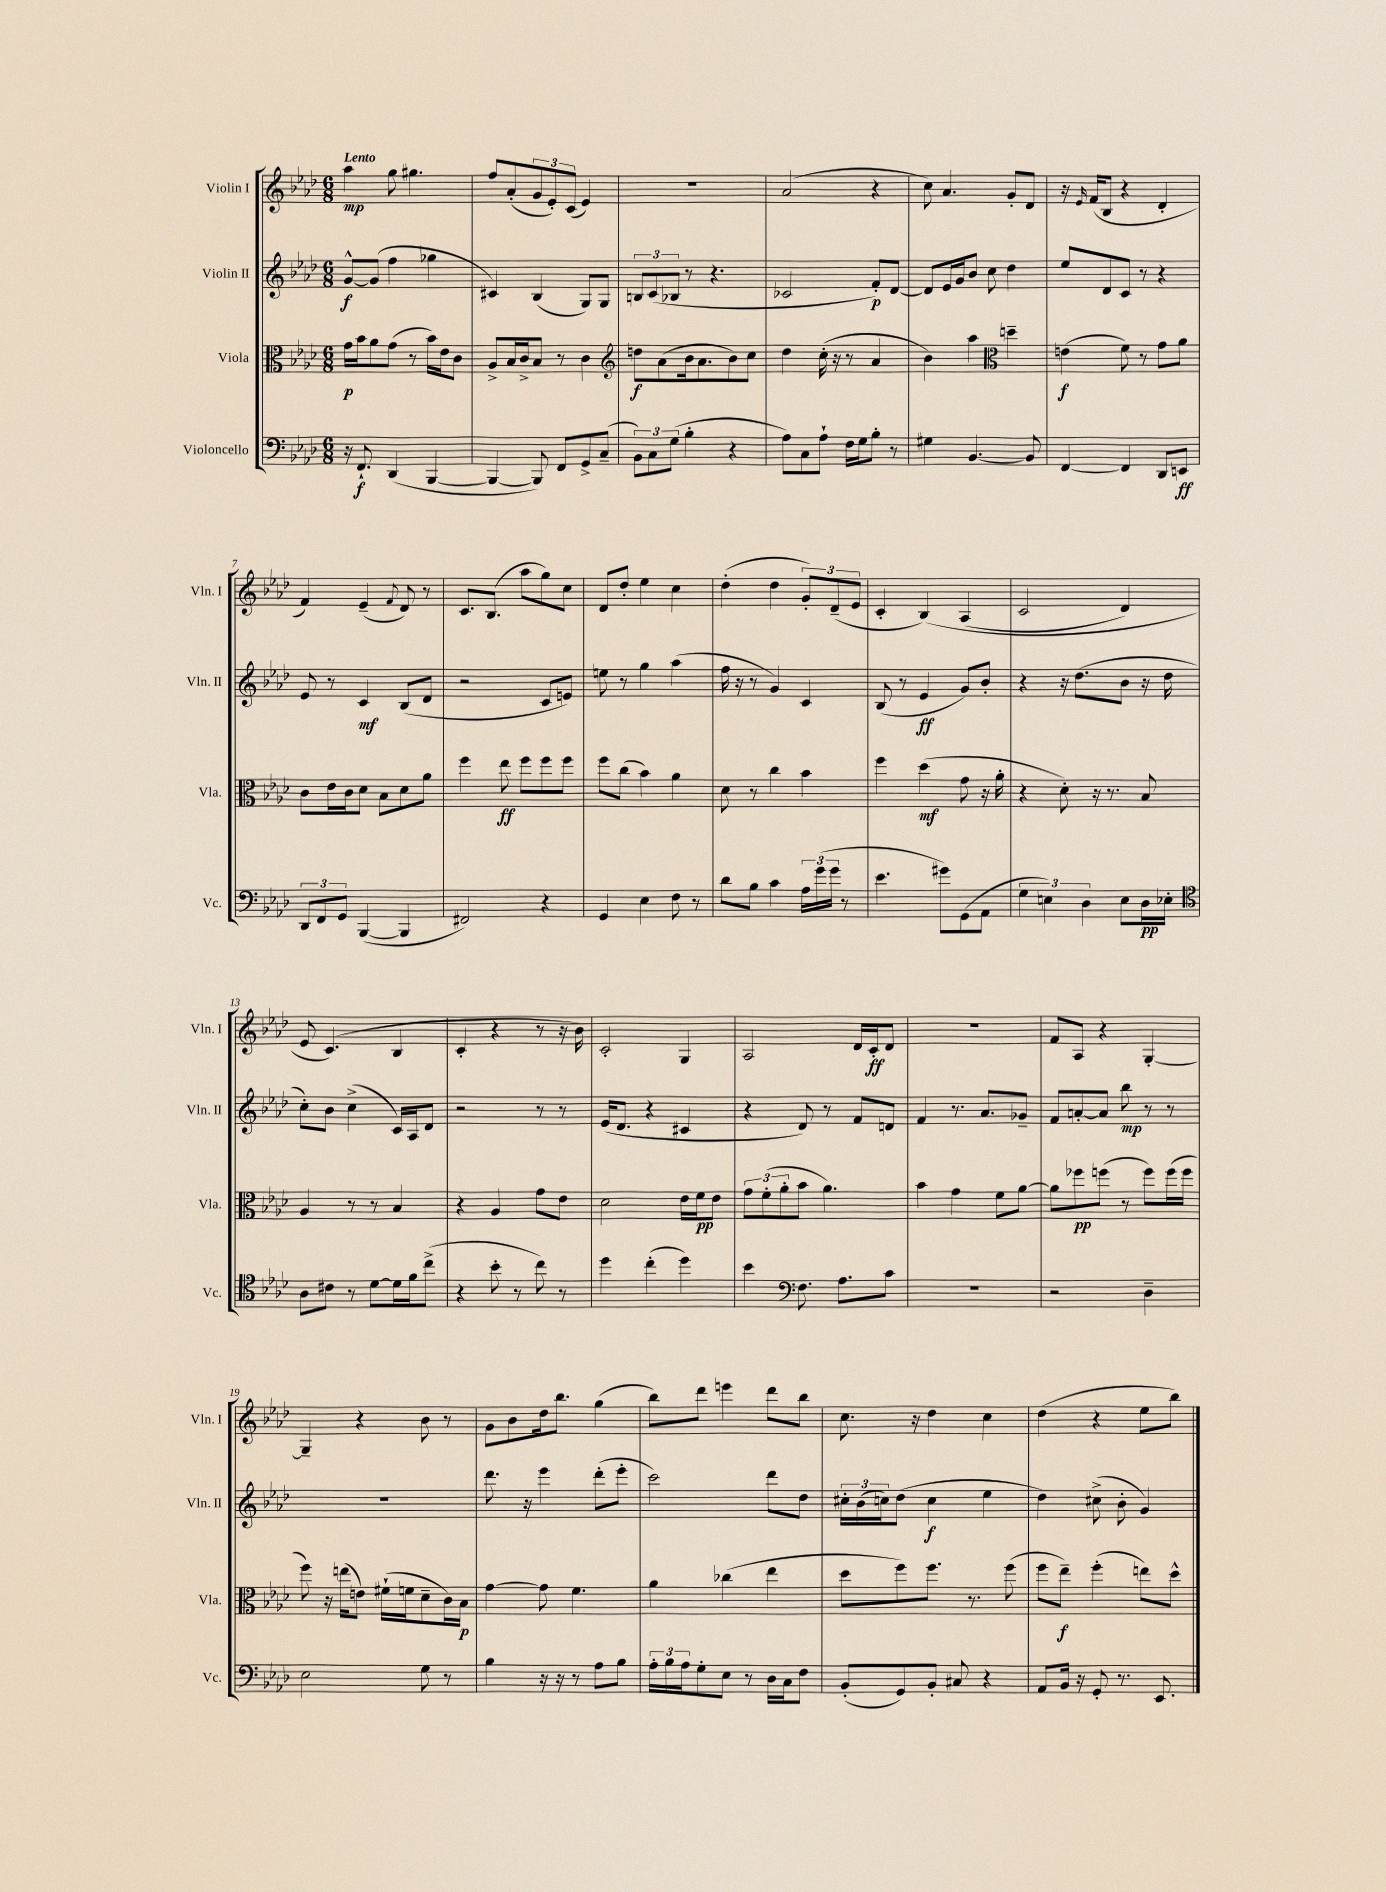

**kern	**dynam	**kern	**dynam	**kern	**dynam	**kern	**dynam
*part4	*part4	*part3	*part3	*part2	*part2	*part1	*part1
*staff4	*staff4	*staff3	*staff3	*staff2	*staff2	*staff1	*staff1
*I"Violoncello	*	*I"Viola	*	*I"Violin II	*	*I"Violin I	*
*I'Vc.	*	*I'Vla.	*	*I'Vln. II	*	*I'Vln. I	*
*clefF4	*	*clefC3	*	*clefG2	*	*clefG2	*
*k[b-e-a-d-]	*	*k[b-e-a-d-]	*	*k[b-e-a-d-]	*	*k[b-e-a-d-]	*
*M6/8	*	*M6/8	*	*M6/8	*	*M6/8	*
=1	=1	=1	=1	=1	=1	=1	=1
!	!	!	!	!	!	!LO:TX:a:B:t=Lento	!
16r	.	16g\LL	p	[8g^^/L	f	4aa-\	mp
8.FF`/	f	16b-\J	.	.	.	.	.
.	.	8a-\	.	(8g/J]	.	.	.
(4DD-/	.	(8g\J	.	4ff\	.	8gg\	.
.	.	8r	.	.	.	4.gg#X\	.
[4BBB-/	.	16b-\LL)	.	4gg-X\	.	.	.
.	.	16e-\J	.	.	.	.	.
.	.	8c\J	.	.	.	.	.
=2	=2	=2	=2	=2	=2	=2	=2
4BBB-/_	.	8A-^/L	.	4c#X/)	.	8ff/L	.
.	.	16B-/L	.	.	.	(8a-'/	.
.	.	16c^/J	.	.	.	.	.
8BBB-/])	.	8B-/J	.	(4B-/	.	12g/	.
.	.	.	.	.	.	12e-'/)	.
8FF/L	.	8r	.	.	.	.	.
.	.	.	.	.	.	(12c/J	.
8GG^/	.	4c\	.	8G/L)	.	4e-/)	.
(8C~/J	.	.	.	8G/J	.	.	.
=3	=3	=3	=3	=3	=3	=3	=3
*	*	*clefG2	*	*	*	*	*
12BB-\L)	.	8ddn\L	f	12Bn/L	.	2.r	.
12C\	.	.	.	(12c/	.	.	.
.	.	(8a-\	.	.	.	.	.
(12G\J	.	.	.	12B-X/J	.	.	.
4B-'\	.	16b-\k	.	8r	.	.	.
.	.	8.a-\	.	.	.	.	.
.	.	.	.	4.r	.	.	.
4r	.	8b-\)	.	.	.	.	.
.	.	8cc\J	.	.	.	.	.
=4	=4	=4	=4	=4	=4	=4	=4
8A-\L)	.	4dd-\	.	2c-X/	.	(2a-/	.
8C\	.	.	.	.	.	.	.
8A-`\J	.	(16cc'\	.	.	.	.	.
.	.	16r	.	.	.	.	.
16F\LL	.	8r	.	.	.	.	.
16G\J	.	.	.	.	.	.	.
8B-'\J	.	4a-/	.	8f'/L)	p	4r	.
8r	.	.	.	[8d-/J	.	.	.
=5	=5	=5	=5	=5	=5	=5	=5
4G#X\	.	4b-\)	.	8d-/L]	.	8cc\)	.
.	.	.	.	16e-/L	.	4.a-/	.
.	.	.	.	16g/J	.	.	.
[4.BB-/	.	4aa-\	.	8b-/J	.	.	.
.	.	.	.	8cc\	.	.	.
*	*	*clefC3	*	*	*	*	*
.	.	4ddn~\	.	4dd-\	.	8g'/L	.
8BB-/]	.	.	.	.	.	8d-/J	.
=6	=6	=6	=6	=6	=6	=6	=6
[4FF/	.	(4en\	f	8ee-/L	.	16r	.
.	.	.	.	.	.	16qqe-/	.
.	.	.	.	.	.	(16f/KL	.
.	.	.	.	8d-/	.	8B-/J	.
4FF/]	.	8f\)	.	8c/J	.	4r	.
.	.	8r	.	8r	.	.	.
8DD-/L	.	8g\L	.	4r	.	4d-'/	.
8EEn/J	ff	8a-\J	.	.	.	.	.
!!LO:LB:g=z
=7	=7	=7	=7	=7	=7	=7	=7
12DD-/L	.	8c\L	.	8e-/	.	4f/)	.
12FF/	.	.	.	.	.	.	.
.	.	16e-\L	.	8r	.	.	.
12GG/J	.	.	.	.	.	.	.
.	.	16c\J	.	.	.	.	.
([4BBB-/	.	8d-\J	.	4c/	mf	(4e-~/	.
.	.	8B-\L	.	.	.	.	.
.	.	.	.	.	.	8qqf/	.
4BBB-/]	.	8d-\	.	(8B-/L	.	8d-/)	.
.	.	8a-\J	.	8d-/J	.	8r	.
=8	=8	=8	=8	=8	=8	=8	=8
2FF#X/)	.	4ff\	.	2r	.	8.c/L	.
.	.	.	.	.	.	(8.B-/J	.
.	.	8ee-\	ff	.	.	.	.
.	.	8ff\L	.	.	.	8aa-\L	.
4r	.	8ff\	.	8c/L	.	8gg\)	.
.	.	8ff\J	.	8en/J)	.	8cc\J	.
=9	=9	=9	=9	=9	=9	=9	=9
4GG/	.	8ff\L	.	8een\	.	8d-/L	.
.	.	(8cc\J	.	8r	.	8dd-'/J	.
4E-\	.	4b-\)	.	4gg\	.	4ee-\	.
8F\	.	4a-\	.	(4aa-\	.	4cc\	.
8r	.	.	.	.	.	.	.
=10	=10	=10	=10	=10	=10	=10	=10
8d-\L	.	8d-\	.	16ff\	.	(4dd-'\	.
.	.	.	.	16r	.	.	.
8B-\J	.	8r	.	8r	.	.	.
4c\	.	4cc\	.	4g/)	.	4dd-\	.
24A-\LL	.	4b-\	.	4c/	.	12g'/L)	.
(24g\	.	.	.	.	.	.	.
24g\JJ	.	.	.	.	.	(12d-~/	.
8r	.	.	.	.	.	.	.
.	.	.	.	.	.	12e-/J	.
=11	=11	=11	=11	=11	=11	=11	=11
4.e-\	.	4ff\	.	(8B-/	.	4c'/	.
.	.	.	.	8r	.	.	.
.	.	(4dd-\	mf	4e-/	ff	(4B-/)	.
8g#X\L)	.	.	.	.	.	.	.
(8GG\	.	8g\	.	8g/L)	.	(4A-/	.
8AA-\J	.	16r	.	8b-'/J	.	.	.
.	.	16a-'\	.	.	.	.	.
=12	=12	=12	=12	=12	=12	=12	=12
6G\	.	4r	.	4r	.	2c/	.
6En\)	.	.	.	.	.	.	.
.	.	8d-'\)	.	16r	.	.	.
.	.	.	.	(8.dd-\L	.	.	.
6D-\	.	.	.	.	.	.	.
.	.	16r	.	.	.	.	.
.	.	8.r	.	.	.	.	.
8E\L	.	.	.	8b-\J	.	4d-/)	.
16D-\L	pp	8B-/	.	16r	.	.	.
16E-X'\JJ	.	.	.	16dd-\	.	.	.
!!LO:LB:g=z
=13	=13	=13	=13	=13	=13	=13	=13
*clefC4	*	*	*	*	*	*	*
8A-\L	.	4A-/	.	8cc'\L)	.	8e-/	.
8c#X\J	.	.	.	8b-\J	.	(4.c/)	.
8r	.	8r	.	(4cc^\	.	.	.
[8d-\L	.	8r	.	.	.	.	.
16d-\L]	.	4B-/	.	16c/LL)	.	4B-/	.
16f\J	.	.	.	16A-/J	.	.	.
(8cc^\J	.	.	.	8d-/J	.	.	.
=14	=14	=14	=14	=14	=14	=14	=14
4r	.	4r	.	2r	.	4c'/	.
8b-'\	.	4A-/	.	.	.	4r	.
8r	.	.	.	.	.	.	.
8cc\)	.	8g\L	.	8r	.	8r	.
8r	.	8e-\J	.	8r	.	16r	.
.	.	.	.	.	.	16b-\)	.
=15	=15	=15	=15	=15	=15	=15	=15
4dd-\	.	2d-\	.	(16e-/KL	.	2c'/	.
.	.	.	.	8.d-/J	.	.	.
(4cc'\	.	.	.	4r	.	.	.
4dd-\)	.	16e-\LL	.	4c#X/	.	4G/	.
.	.	16f\J	pp	.	.	.	.
.	.	8e-\J	.	.	.	.	.
=16	=16	=16	=16	=16	=16	=16	=16
4b-\	.	12g\L	.	4r	.	2A-/	.
.	.	(12f'\	.	.	.	.	.
.	.	12a-'\	.	.	.	.	.
*clefF4	*	*	*	*	*	*	*
8.F\	.	8b-\J	.	8d-/)	.	.	.
.	.	4.a-\)	.	8r	.	.	.
8.A-\L	.	.	.	.	.	.	.
.	.	.	.	8f/L	.	16d-/LL	.
.	.	.	.	.	.	16c'/J	ff
8c\J	.	.	.	8dn/J	.	8d-/J	.
=17	=17	=17	=17	=17	=17	=17	=17
2.r	.	4b-\	.	4f/	.	2.r	.
.	.	4g\	.	8.r	.	.	.
.	.	.	.	8.a-/L	.	.	.
.	.	8f\L	.	.	.	.	.
.	.	[8a-\J	.	8g-X~/J	.	.	.
=18	=18	=18	=18	=18	=18	=18	=18
2r	.	8a-\L]	.	8f/L	.	8f/L	.
.	.	8ff-X\	pp	[8an'/	.	8A-/J	.
.	.	(8ffn\J	.	8a/J]	.	4r	.
.	.	8r	.	8bb-\	mp	.	.
4D-~\	.	8ff\L)	.	8r	.	[4G'/	.
.	.	(16ff\L	.	8r	.	.	.
.	.	16ff\JJ	.	.	.	.	.
!!LO:LB:g=z
=19	=19	=19	=19	=19	=19	=19	=19
2E-\	.	8ff\)	.	2.r	.	4G~/]	.
.	.	16r	.	.	.	.	.
.	.	(16een\KL	.	.	.	.	.
.	.	8en\J)	.	.	.	4r	.
.	.	(16f#X`\LL	.	.	.	.	.
.	.	16fn\J	.	.	.	.	.
8G\	.	8d-~\	.	.	.	8b-\	.
8r	.	16c\L)	.	.	.	8r	.
.	.	16B-\JJ	p	.	.	.	.
=20	=20	=20	=20	=20	=20	=20	=20
4B-\	.	[4g\	.	8.ddd-\	.	8g\L	.
.	.	.	.	.	.	8b-\	.
.	.	.	.	16r	.	.	.
16r	.	8g\]	.	4eee-\	.	16dd-\k	.
16r	.	.	.	.	.	8.bb-\J	.
8r	.	4.f\	.	.	.	.	.
8A-\L	.	.	.	(8ddd-'\L	.	(4gg\	.
8B-\J	.	.	.	8eee-'\J	.	.	.
=21	=21	=21	=21	=21	=21	=21	=21
24A-'\LL	.	4a-\	.	2ccc\)	.	8bb-\L)	.
24B-\	.	.	.	.	.	.	.
24A-\J	.	.	.	.	.	.	.
8G'\	.	.	.	.	.	8ddd-\J	.
8E-\J	.	(4cc-X\	.	.	.	4eeen\	.
8r	.	.	.	.	.	.	.
16D-\LL	.	4ee-\	.	8ddd-\L	.	8ddd-\L	.
16C\J	.	.	.	.	.	.	.
8F\J	.	.	.	8dd-\J	.	8bb-\J	.
=22	=22	=22	=22	=22	=22	=22	=22
(8BB-'/L	.	8dd-\L	.	24cc#X'\LL	.	8.cc\	.
.	.	.	.	(24b-\	.	.	.
.	.	.	.	24ccn\J)	.	.	.
8GG/)	.	8ff\)	.	(8dd-\J	.	.	.
.	.	.	.	.	.	16r	.
8BB-'/J	.	8.ff\J	.	4cc\	f	4dd-\	.
8C#X/	.	.	.	.	.	.	.
.	.	8.r	.	.	.	.	.
4r	.	.	.	4ee-\	.	4cc\	.
.	.	(8ff\	.	.	.	.	.
=23	=23	=23	=23	=23	=23	=23	=23
8AA-/L	.	8ff\L	.	4dd-\)	.	(4dd-\	.
16BB-/Jk	.	8ee-~\J)	f	.	.	.	.
16r	.	.	.	.	.	.	.
8GG'/	.	(4ff'\	.	(8cc#X^\	.	4r	.
8.r	.	.	.	8b-'\	.	.	.
.	.	8een\L)	.	4g/)	.	8ee-\L	.
8.EE-/	.	.	.	.	.	.	.
.	.	8dd-^^\J	.	.	.	8bb-\J)	.
==	==	==	==	==	==	==	==
*-	*-	*-	*-	*-	*-	*-	*-
